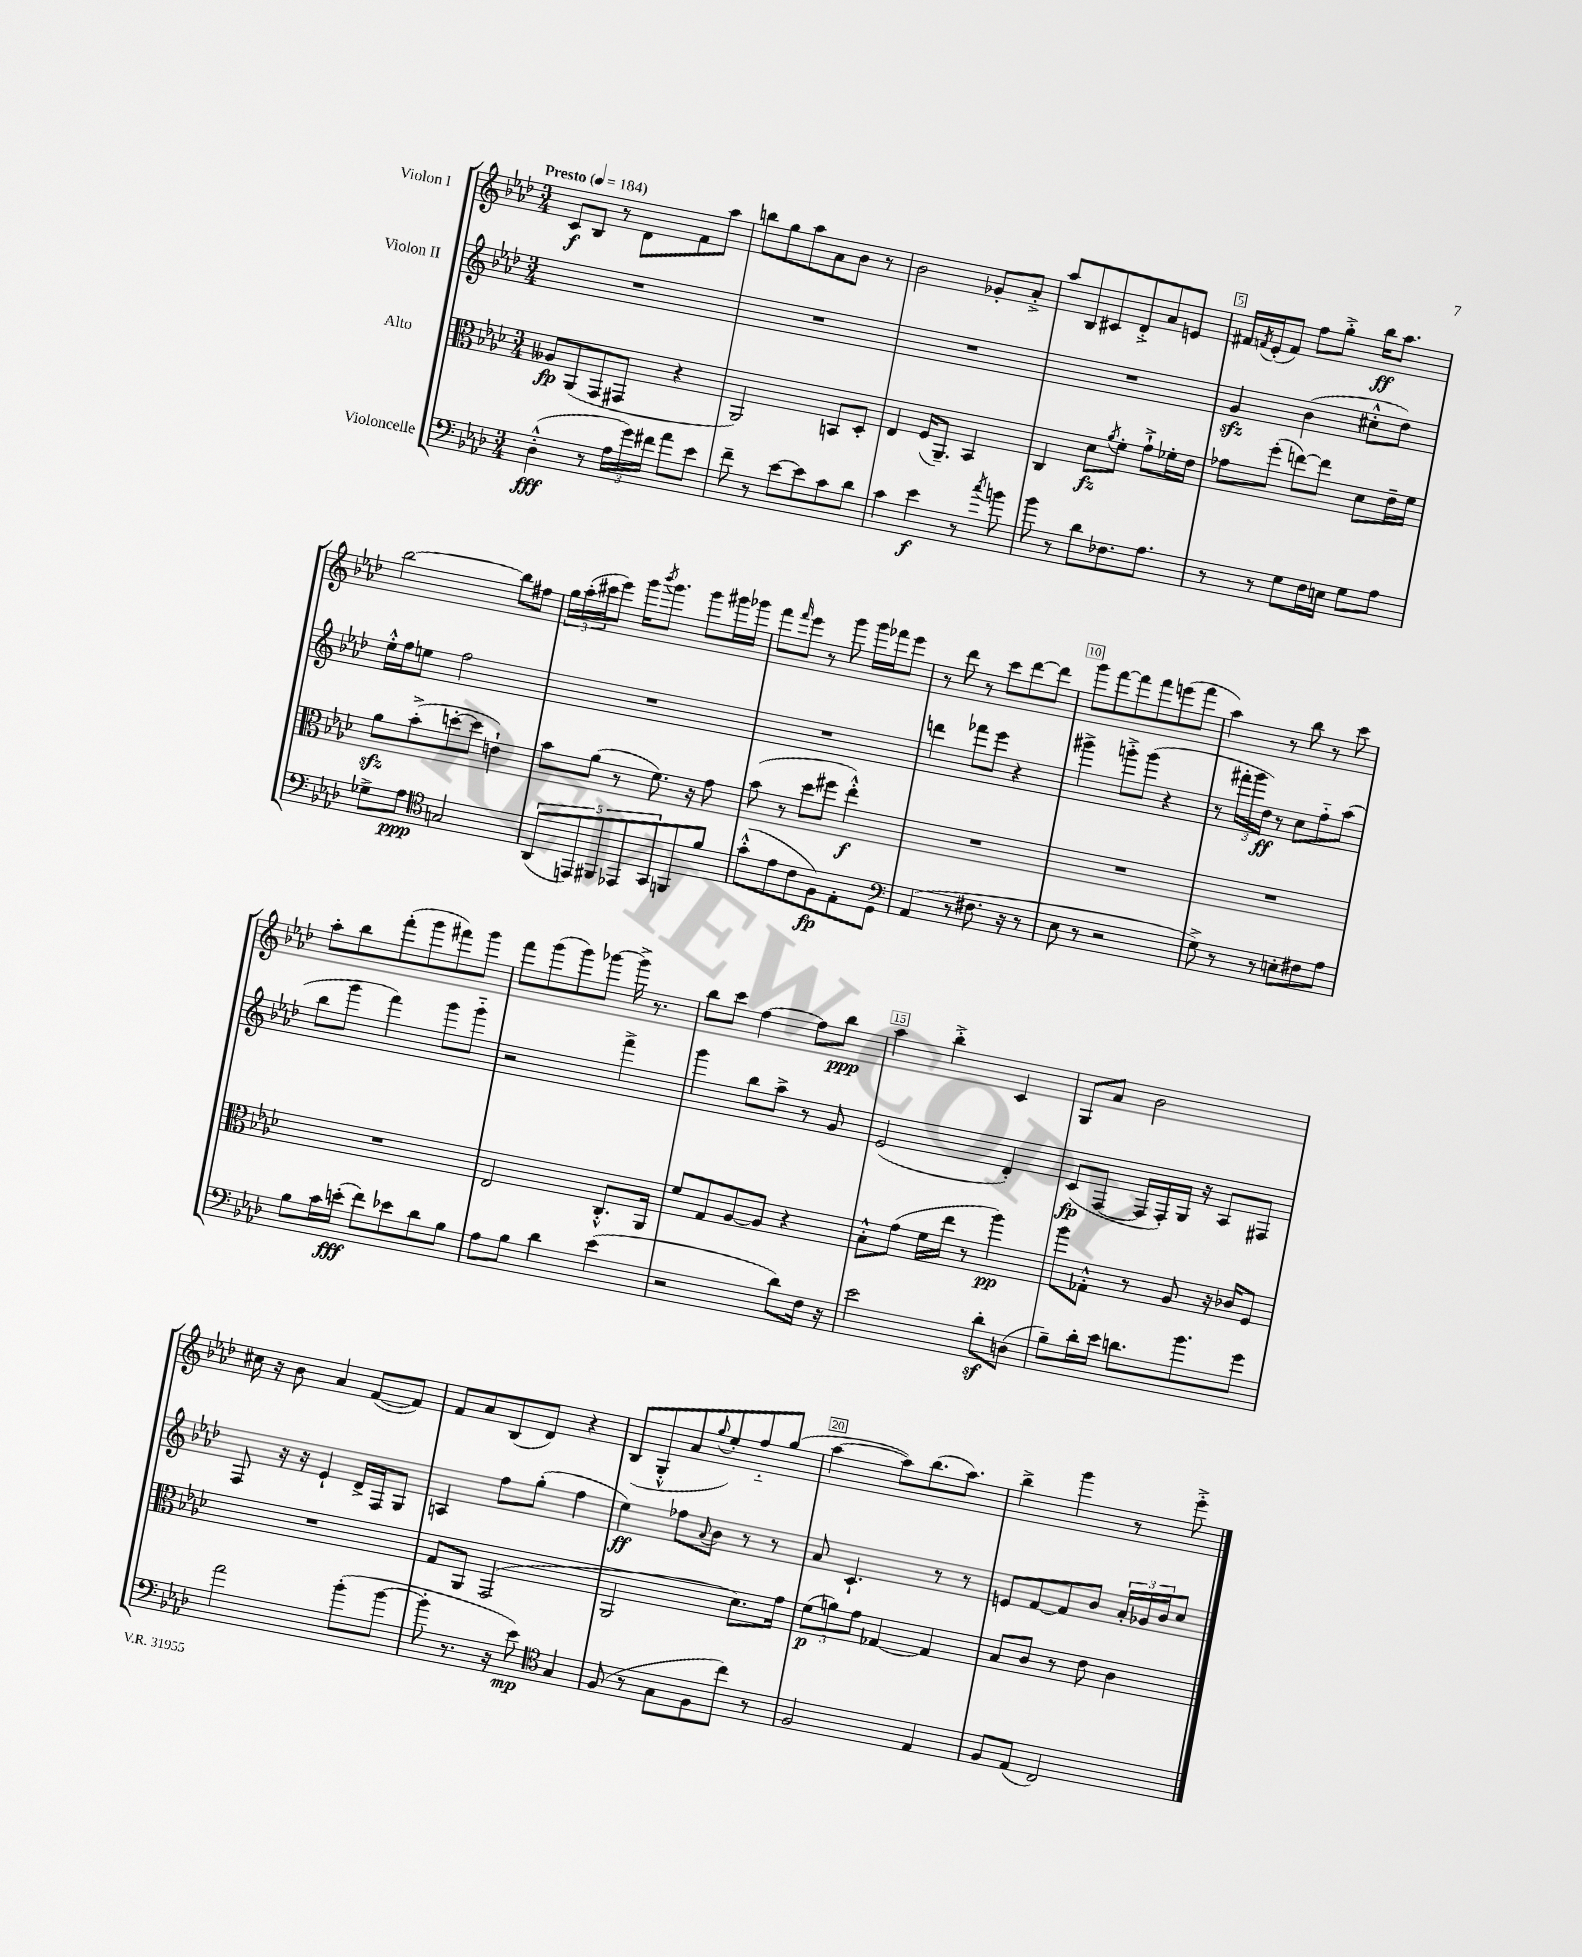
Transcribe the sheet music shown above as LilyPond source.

<<
\new StaffGroup <<
\new Staff = "s0" \with { instrumentName = "Violon I" } {
    \clef treble \key aes \major \numericTimeSignature \time 3/4 \tempo "Presto" 4 = 184
    c'8\f bes8 r8 des'8 f'8 aes''8 |
    b''8 g''8 aes''8 aes'8 bes'8 r8 |
    bes'2 ges'8-. aes'8-.-> |
    aes''8 bes8 cis'8 des'8-.-> aes'8 e'8 |
    fis'16 \acciaccatura { f'8 } ees'16-.( f'8) f''8 g''8-.-> bes''16\ff aes''8. |
    bes''2~ bes''8 fis''8 |
    \tuplet 3/2 { g''16 aes''16-.( cis'''16 } ees'''8) g'''16 \acciaccatura { bes'''8 } g'''8. g'''8 gis'''16 ges'''16 |
    f'''8 \grace { f'''16 } ees'''8 r8 g'''8 g'''16 fes'''16 ees'''8 |
    r8 des'''8 r8 c'''8 des'''8~ des'''8 |
    g'''8 f'''8~ f'''8 f'''8 e'''8( f'''8 |
    aes''4) r8 bes''8 r8 c'''8 |
    aes''8-. bes''8 f'''8-.( g'''8 fis'''8) g'''8 |
    f'''8 g'''8( g'''8) ges'''8~ ges'''16-> r8. |
    bes''8 c'''8 f''4~ f''8 bes''8\ppp |
    aes''4 bes''4-.-> c'4 |
    g8 aes'8 bes'2 |
    cis''16 r16 bes'8 aes'4 f'8~( f'8) |
    f'8 aes'8 bes8( des'8) r4 |
    bes8( g8-.-^ aes'8 \appoggiatura { g''8 } ees''8-.) f''8-_ g''8( |
    aes''4~ aes''8) bes''8.( aes''8.) |
    bes''4-> g'''4 r8 ees'''8-.-> \bar "|." |
}
\new Staff = "s1" \with { instrumentName = "Violon II" } {
    \clef treble \key aes \major \numericTimeSignature \time 3/4
    R2. |
    R2. |
    R2. |
    R2. |
    g'4\sfz bes'4( cis''8-.-^ des''8) |
    ees''16-.-^ f''16 e''8 f''2 |
    R2. |
    R2. |
    d'''4 fes'''8 ees'''8 r4 |
    gis'''4-> g'''8-.-> g'''8( r4 |
    r8 \tuplet 3/2 { fis'''16-. g'''16 des''16\ff) } r8 c''8 f''8-_ aes''8( |
    bes''8 g'''8 f'''4) g'''8 g'''8-_ |
    r2 f'''4-> |
    g'''4 bes''8 aes''8-> r8 g'8 |
    ees'2( des'4-.) |
    c'8\fp( f8~ f16 f16-.) g16 r16 aes8 fis8 |
    f8 r16 r16 ees'4-! des'16-> f16 g8 |
    a4 f''8 g''8-.( f''4 |
    ees''4\ff) fes''8 \appoggiatura { aes'8 } bes'8 r8 r8 |
    aes'8 c'4.-! r8 r8 |
    e'8 f'8~ f'8 bes'8 \tuplet 3/2 { aes'16-. ges'16 bes'16 } c''8 \bar "|." |
}
\new Staff = "s2" \with { instrumentName = "Alto" } {
    \clef alto \key aes \major \numericTimeSignature \time 3/4
    aeses8\fp aes,8( g,8 gis,8 r4 |
    aes,2) b,8 des8-. |
    ees4 f16( aes,8.--) bes,4 |
    c4 des'8\fz \acciaccatura { aes'8 } f'8-. g'8-!-> fes'16-. ees'16 |
    ges'8 f''8-.( e''8~) e''8 des'8 ees'16-- f'16 |
    aes'8\sfz bes'8-.->( d''8~-. d''8 e'4-!) |
    bes'8 aes'8( r8 f'8.) r16 g'8 |
    bes'8( r8 des''8 fis''8 ees''4-.-^\f) |
    R2. |
    R2. |
    R2. |
    R2. |
    ees2 c8.-.-^ aes,16 |
    f'8 g8 aes8~ aes8 r4 |
    bes8-.-^ g'8( f'16 ees''16 r8 aes''4\pp) |
    aes''8 ges8-.-^ r8 aes8 r16 ces'16 f8 |
    R2. |
    g8 aes,8 g,2( |
    aes,2 des'8.) g'16 |
    \tuplet 3/2 { f'8\p( a'8) g'8 } ges4~ ges4 |
    bes8 c'8 r8 ees'8 c'4 \bar "|." |
}
\new Staff = "s3" \with { instrumentName = "Violoncelle" } {
    \clef bass \key aes \major \numericTimeSignature \time 3/4
    des4-.-^\fff( r8 \tuplet 3/2 { aes16 g'16) fis'16 } aes'8 ees'8 |
    f'8-- r8 ees'8~ ees'8 c'8 des'8 |
    c'4 ees'4\f r8 \acciaccatura { c''8 } b'8 |
    bes'8 r8 des'8 fes8. aes8. |
    r8 r8 g8 f16 e16 g8 aes8 |
    ges8-> aes8\ppp \clef tenor g2 |
    \tuplet 5/4 { aes,8( e,8) fis,8 ees,8 g,8 } f,8 f'8 |
    g'8-.-^( ees'8 c'8 f8\fp) ees8-. des8 |
    \clef bass aes,4( r8 fis8. r16 r8 |
    ees8 r8 r2 |
    g8->) r8 r8 e8-. fis8 aes8 |
    bes8 c'16 e'16-.\fff( f'8) ees'8 des'8 bes8 |
    aes8 bes8 des'4 ees'4( |
    r2 des'8) f16 r16 |
    ees'2 des'8-.\sf d8( |
    bes8--) des'16-. ees'16 d'8. bes'8. g'8 |
    aes'2 bes'8-.( bes'8~ |
    bes'8-. r8. r16 ees'8\mp) \clef tenor g4 |
    f8( r8 g8 f8 c''8) r8 |
    f2 ees4 |
    f8 ees8( c2) \bar "|." |
}
>>
>>
\layout { \context { \Score \override BarNumber.break-visibility = ##(#f #t #t) barNumberVisibility = #(every-nth-bar-number-visible 5) \override BarNumber.stencil = #(make-stencil-boxer 0.1 0.3 ly:text-interface::print) } }
